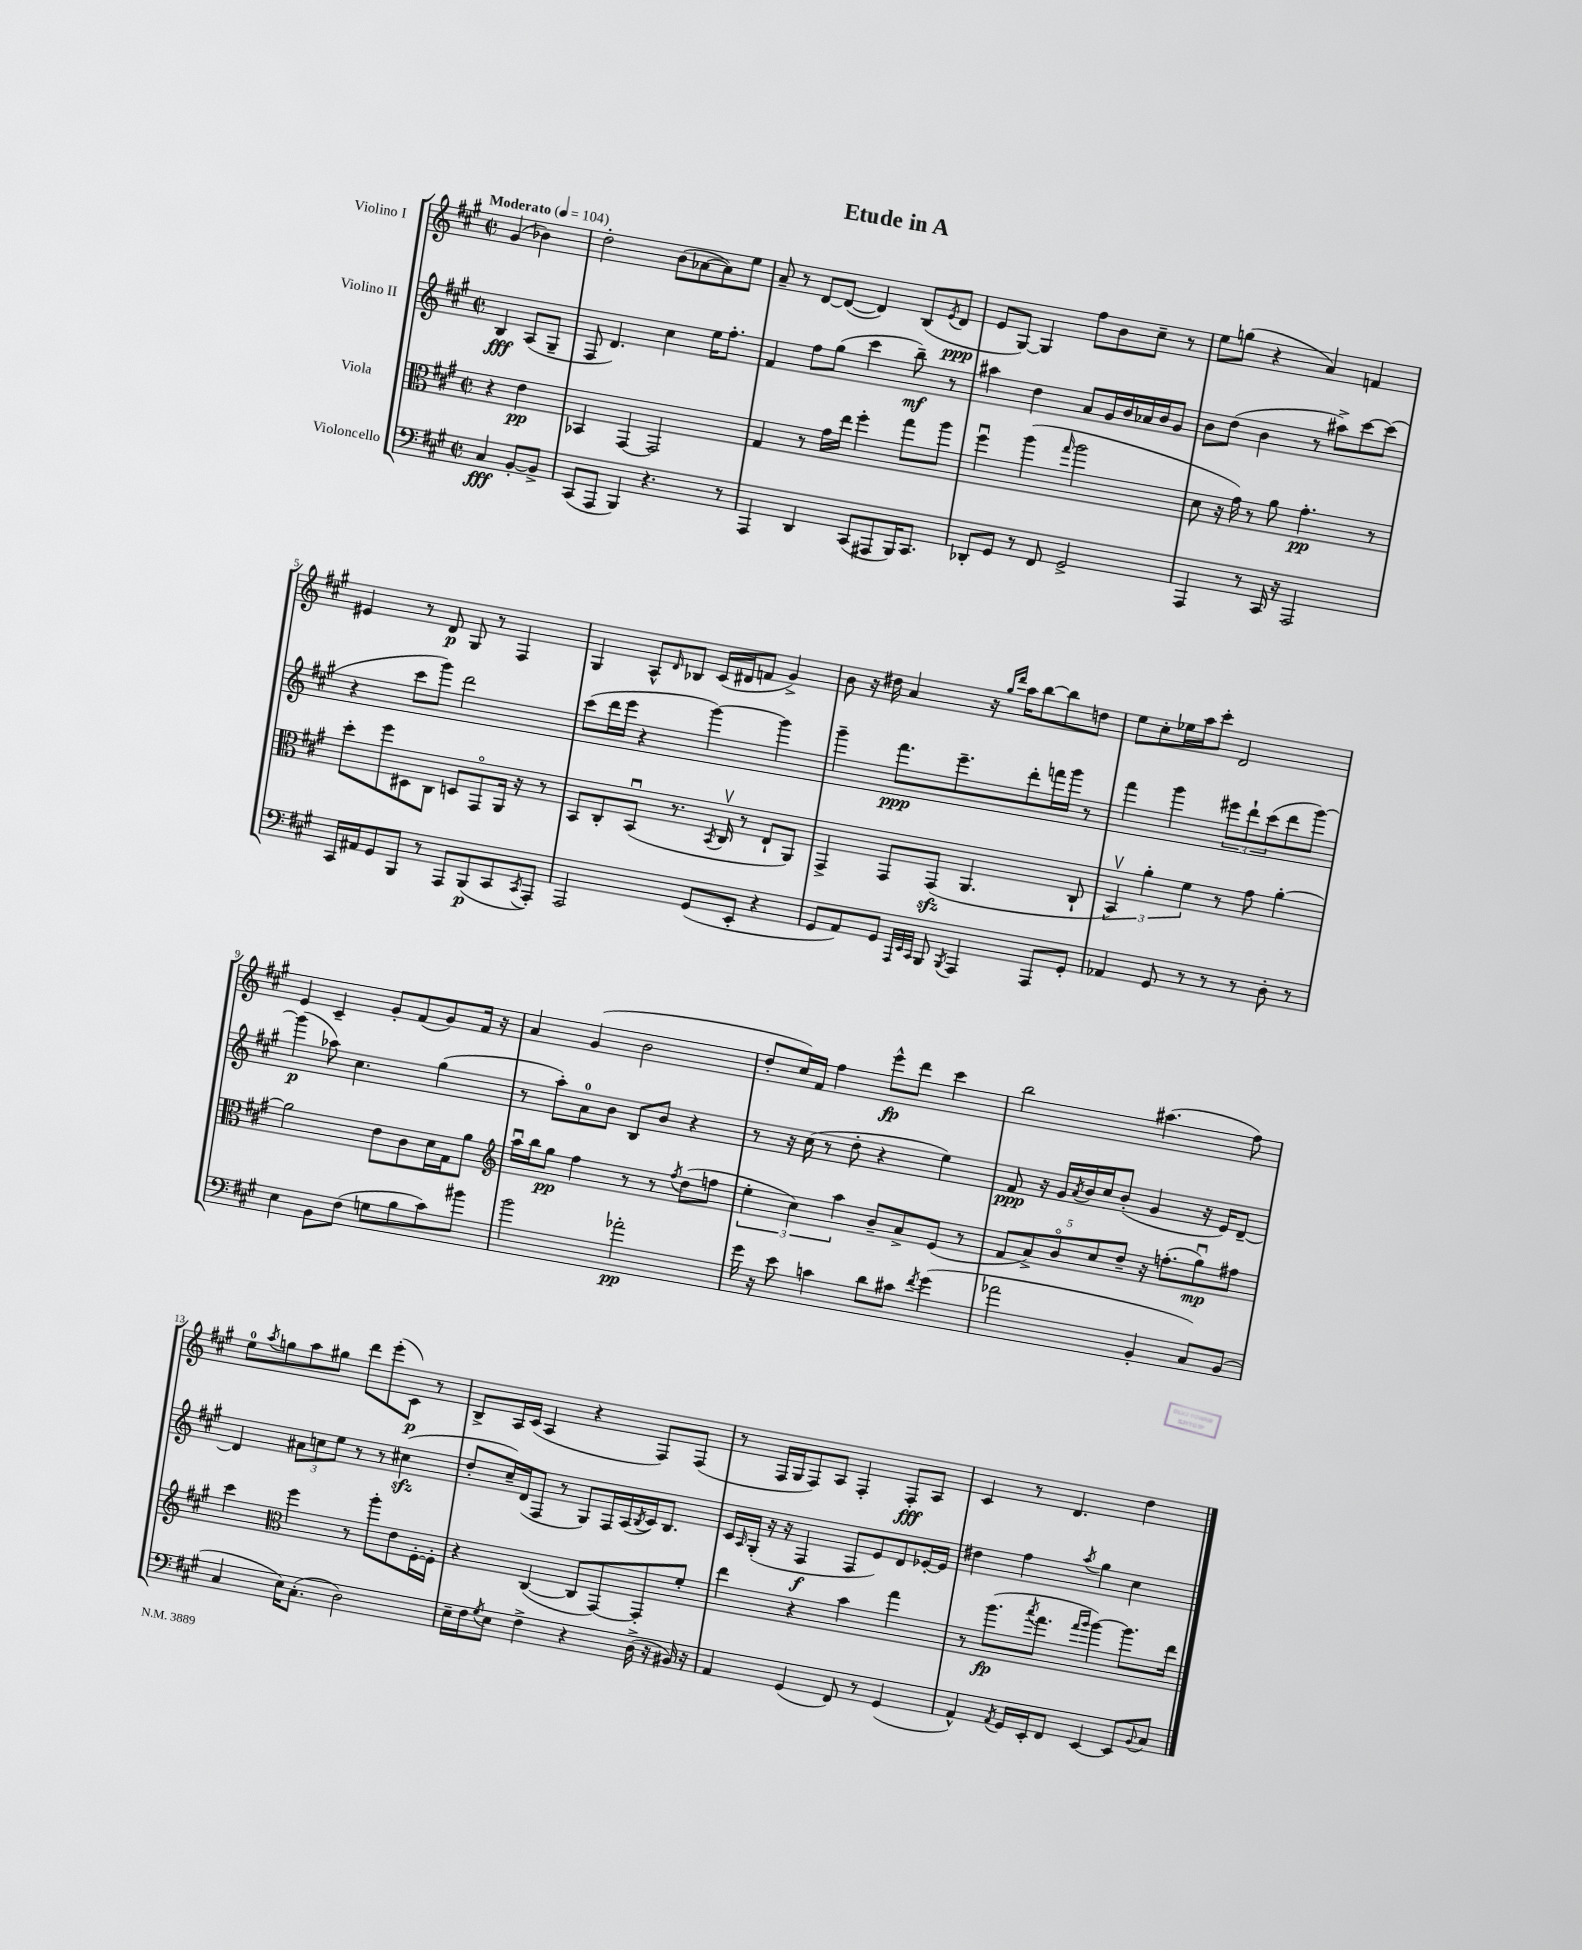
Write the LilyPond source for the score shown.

\header { title = "Etude in A" }
<<
\new StaffGroup <<
\new Staff = "s0" \with { instrumentName = "Violino I" } {
    \clef treble \key a \major \defaultTimeSignature \time 2/2 \partial 2 \tempo "Moderato" 4 = 104
    gis'4( bes'4) |
    d''2-. b'8( aes'8~ aes'8) e''8 |
    a'8-- r8 d'8~ d'8~( d'4) b8( \acciaccatura { e'8 } d'8\ppp |
    e'8 gis8~) gis4 fis''8 b'8 cis''8-- r8 |
    e''8 g''8( r4 a'4) f'4 |
    eis'4 r8 d'8\p gis8 r8 fis4 |
    gis4 a8-^ \grace { d'16 } bes8 cis'16( dis'16 f'8 gis'4->) |
    b'8 r16 dis''16 a'4 r16 \grace { gis''16 d'''16 } a''16 b''8~ b''8 d''8 |
    e''8 cis''8-. ees''16 a''16 cis'''8-. d'2 |
    e'4 cis'4-- gis'8-. fis'8( gis'8) fis'16 r16 |
    a'4 gis'4( b'2 |
    d''8-. cis''16) fis'16 fis''4 e'''8-^\fp d'''8 cis'''4 |
    b''2 ais''4.( fis''8) |
    e''8-0 \acciaccatura { a''8 } g''8 a''8 gis''8 d'''8 e'''8-.( cis'8\p) r8 |
    b8-> a16 cis'16( a4 r4 fis8) fis8( |
    r8 fis16 gis16 fis8) a8 fis4-. fis8-.\fff a8 |
    cis'4 r8 d'4. d''4 \bar "|." |
}
\new Staff = "s1" \with { instrumentName = "Violino II" } {
    \clef treble \key a \major \defaultTimeSignature \time 2/2 \partial 2
    b4\fff a8( gis8-- |
    fis8 d'4.) cis''4 e''16 fis''8.-. |
    fis'4 fis''8 gis''8( cis'''4 b''8--\mf) r8 |
    ais''4 d''4 a'8 gis'16 b'16 aes'16 b'16 gis'8 |
    b'8 d''8( b'4 r8 ais''8->) cis'''8~ cis'''8( |
    r4 cis'''8 gis'''8) d'''2 |
    cis'''8( d'''16 e'''16 r4 gis'''4~) gis'''4 |
    gis'''4-- fis'''8.\ppp e'''8.-- d'''8-. f'''16 gis'''16 r8 |
    fis'''4 gis'''4 \tuplet 3/2 { eis'''8 d'''8-! cis'''8( } d'''8 gis'''8~) |
    gis'''4\p( aes''8) cis''4. gis''4( |
    r8 a''8-.) a'8-0 b'8 b8 b'8 r4 |
    r8 r16 cis''16( r8 d''8-. r4 e''4) |
    fis'8\ppp r16 gis'16 \acciaccatura { a'8 } b'16 cis''16 b'8-.( gis'4 r16 e'16) d'8~-- |
    d'4 \tuplet 3/2 { ais'8 c''8 e''8 } r8 r8 cis''4\sfz( |
    d''8-. cis''16--) d'16( fis8 r8 gis8) fis16 a16( \acciaccatura { b8 } cis'16) b8. |
    cis'16 \grace { a16 } gis16-.( r16 r16 fis4\f fis8 e'8) d'8 ees'16~-. ees'16 |
    dis''4 fis''4 \acciaccatura { a''8 } gis''4 cis''4 \bar "|." |
}
\new Staff = "s2" \with { instrumentName = "Viola" } {
    \clef alto \key a \major \defaultTimeSignature \time 2/2 \partial 2
    r4 e'4\pp |
    bes,4 gis,4~ gis,2 |
    gis4 r8 gis'16 e''16 fis''4-. gis''8 a''8 |
    fis''4\downbow a''4( \grace { gis''16 } a''2 |
    d'8 r16 gis'16) r8 a'8 gis'4.-.\pp r8 |
    d''8-. fis''8 dis8 cis8 d8 gis,8\flageolet a,16 r16 r8 |
    b,8 cis8-. b,8\downbow( r8. \acciaccatura { b,8 } cis16\upbow r8 e8-! a,8) |
    gis,4-> gis,8 gis,8\sfz( a,4. cis8-! |
    \tuplet 3/2 { b,4\upbow) a'4-. fis'4 } r8 gis'8 a'4~-. |
    a'2 e'8 cis'8 d'16 gis16 a'8 |
    \clef treble a''16\downbow b''16 gis''8\pp fis''4 r8 r8 \acciaccatura { fis''8 } d''8( f''8 |
    \tuplet 3/2 { e''4-. cis''4) a''4 } b'8-- a'8-> e'8( r8 |
    \tuplet 5/4 { fis'8 a'8->) b'8\flageolet cis''8 d''8-- } r16 f''8.-.( gis''8\downbow\mp) fis''8 |
    cis'''4 \clef alto fis''4 r8 a''8-. e'8 fis16~-. fis16-. |
    r4 cis4~( cis8 gis,8~) gis,8-. fis'8-. |
    e''4 r4 b'4 gis''4 |
    r8 a''8.\fp( \acciaccatura { b''8 } gis''8. \grace { gis''16 a''16 } a''4~) a''8. e''16 \bar "|." |
}
\new Staff = "s3" \with { instrumentName = "Violoncello" } {
    \clef bass \key a \major \defaultTimeSignature \time 2/2 \partial 2
    cis4\fff b,8~-. b,8-> |
    cis,8( a,,8 b,,4) r4. r8 |
    a,,4 d,4 cis,8( ais,,8 b,,16) cis,8. |
    des,8-. gis,8 r8 fis,8 gis,2-> |
    a,,4 r8 cis,16 r16 a,,2 |
    cis,16 ais,16 gis,8 b,,8 r8 a,,8 b,,8\p( cis,8 \acciaccatura { cis,8 } a,,8-.) |
    a,,2 gis,8( e,8-. r4 |
    gis,8 a,8) gis,8 \grace { a,,32 e,32 cis,32 } b,,8 \acciaccatura { b,,8 } a,,4 a,,8 gis,8-. |
    aes,4 gis,8 r8 r8 r8 d8-. r8 |
    e4 b,8 fis8( g8 b8 cis'8) bis'8 |
    b'2 aes'2-.\pp |
    gis'16 r16 e'8 c'4 d'8 cis'8 \acciaccatura { fis'8 } gis'4( |
    aes'2 b,4-. cis8) b,8( |
    cis4 e16) cis8.-.( d2) |
    e16-- fis16 \acciaccatura { gis8 } e8 fis4-> r4 d16->( r16 bis,16) r16 |
    a,4 gis,4( fis,8) r8 gis,4( |
    a,4-^) \acciaccatura { a,8 } gis,16 e,16-. fis,8 e,4~ e,8 \appoggiatura { b,8 } cis8 \bar "|." |
}
>>
>>
